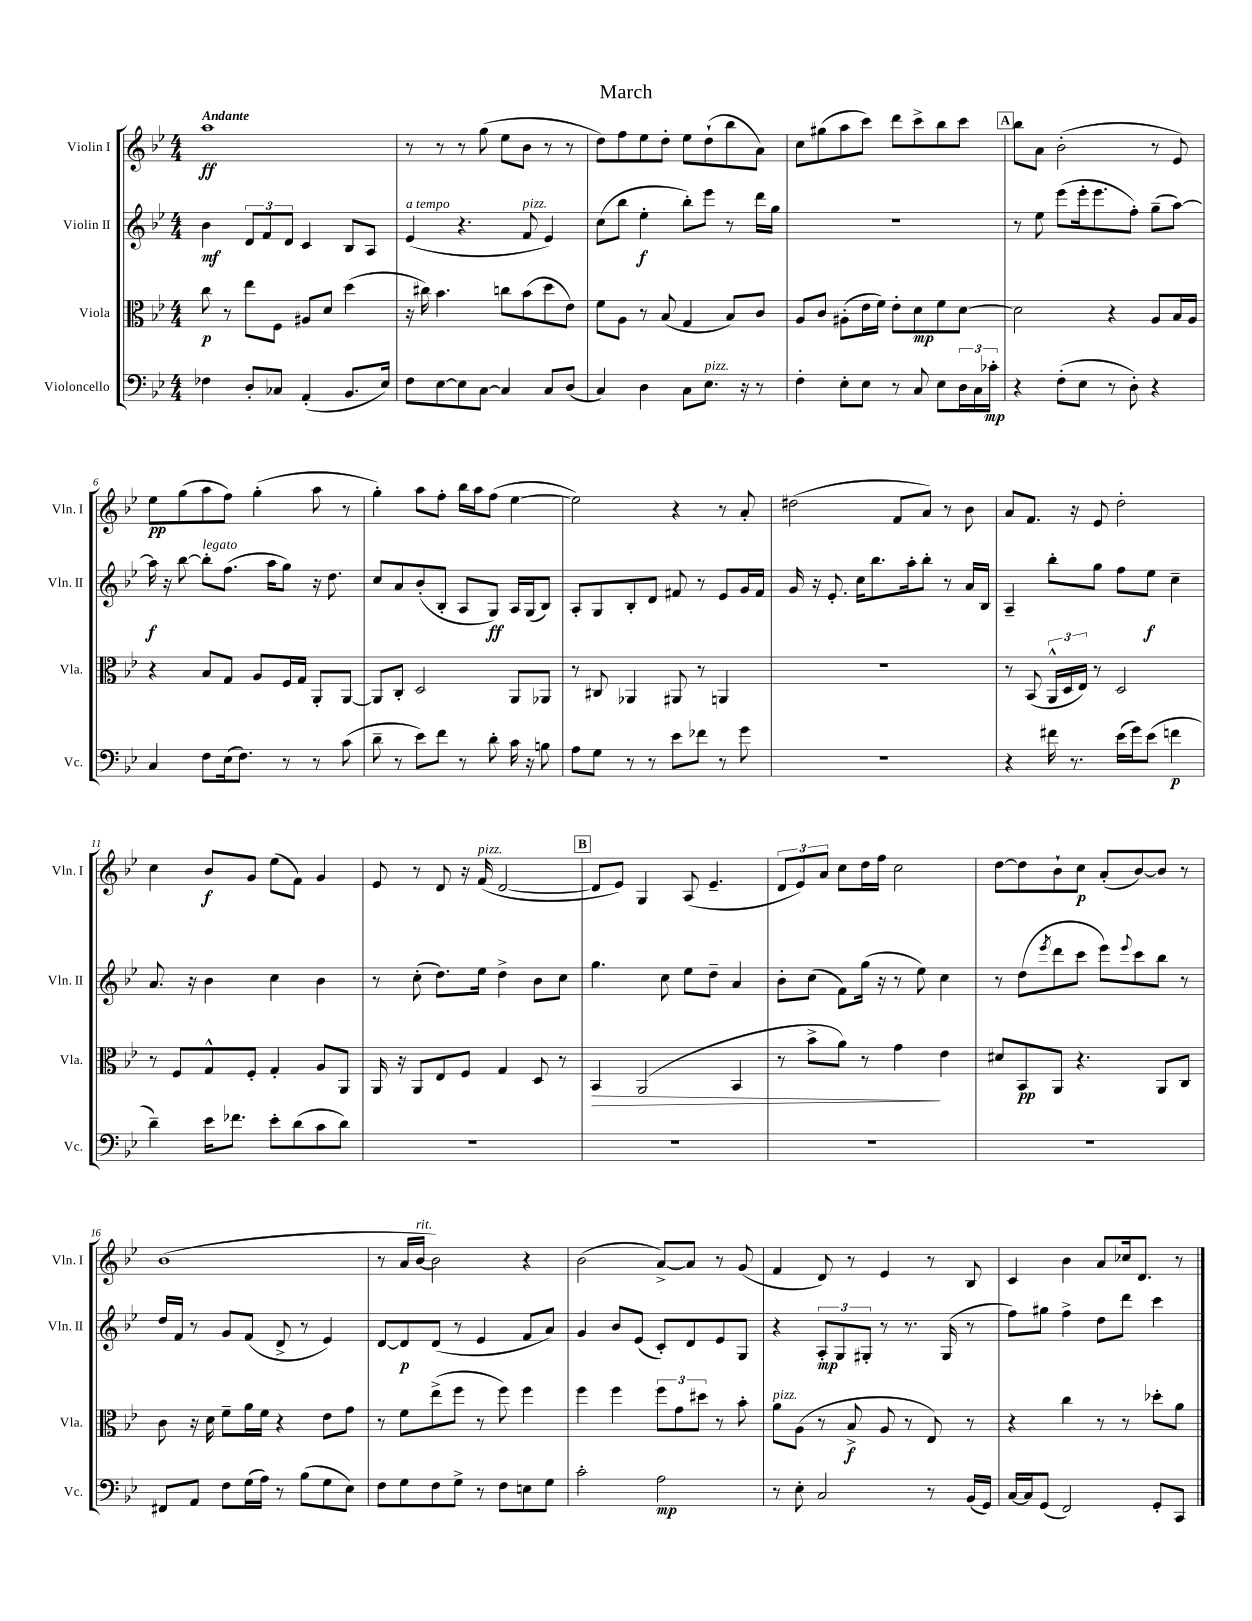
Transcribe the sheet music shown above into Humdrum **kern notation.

**kern	**kern	**kern	**kern
*staff4	*staff3	*staff2	*staff1
*clefF4	*clefC3	*clefG2	*clefG2
*k[b-e-]	*k[b-e-]	*k[b-e-]	*k[b-e-]
*M4/4	*M4/4	*M4/4	*M4/4
4F-\	8cc\	4b-\	1aa
.	8r	.	.
8D'/L	8ee-\L	12d/L	.
.	.	12f/	.
8C-/J	8F\J	.	.
.	.	12d/J	.
(4AA'/	8A#/L	4c/	.
.	8d/J	.	.
8.BB-/L	(4dd\	8B-/L	.
.	.	8A/J	.
16E-/Jk)	.	.	.
=	=	=	=
8F\L	16r	(4e-/	8r
.	16cc#\)	.	.
[8E-\	4.b-\	.	8r
8E-\]	.	4.r	8r
[8C\J	.	.	(8gg\
4C/]	8cc\L	.	8ee-\L
.	(8b-\	8f/	8b-\J
8C/L	8dd\	4e-/)	8r
(8D/J	8e-\J)	.	8r
=	=	=	=
4C/)	8f\L	(8cc\L	8dd\L)
.	8A\J	8bb-\J	8ff\
4D\	8r	4ee-'\	8ee-\
.	(8B-/	.	8dd'\J
8C\L	4G/	8bb-'\L)	8ee-\L
8.E-\J	.	8eee-\J	(8dd`\
.	8B-/L)	8r	8bb-\
16r	.	.	.
8r	8c/J	16ddd\LL	8a\J)
.	.	16gg\JJ	.
=	=	=	=
4F'\	8A/L	1r	8cc\L
.	8c/J	.	(8gg#\
8E-'\L	(8A#'\L	.	8aa\
8E-\J	16e-\L	.	8ccc\J)
.	16f\JJ)	.	.
8r	8e-'\L	.	8ddd\L
8C/	8d\	.	8ccc^\
8E-\L	8f\	.	8bb-\
24D\L	[8d\J	.	8ccc\J
24C\	.	.	.
24c-'\JJ	.	.	.
=	=	=	=
4r	2d\]	8r	8bb-\L
.	.	8ee-\	8a\J
(8F'\L	.	(8eee-\L	(2b-'\
8E-\J	.	16eee-'\k	.
.	.	8.eee-\	.
8r	4r	.	.
8D'\)	.	8ff'\J)	.
4r	8A/L	(8gg~\L	8r
.	16B-/L	[8aa\J)	8e-/)
.	16A/JJ	.	.
=	=	=	=
4C/	4r	16aa\]	8ee-\L
.	.	16r	.
.	.	[8bb-\	(8gg\
8F\L	8B-/L	8bb-'\]L	8aa\
(16E-\k	8G/J	(8.ff\J	8ff\J)
8.F\J)	.	.	.
.	8A/L	.	(4gg'\
.	.	16aa\LK	.
8r	16F/L	8gg\J)	.
.	16G/JJ	.	.
8r	8AA'/L	16r	8aa\
.	.	8.dd\	.
(8c\	[8AA/J	.	8r
=	=	=	=
8d~\	8AA/]L	8cc/L	4gg'\)
8r	8C'/J	8a/	.
8e-\L)	2D/	(8b-'/	8aa\L
8f\J	.	8B-'/J	8ff'\J
8r	.	8A/L	16bb-\LL
.	.	.	16aa\J
8d'\	.	8G/J)	(8ff\J
16c\	8AA/L	16A/LL	[4ee-\
16r	.	(16G/J	.
8B\	8AA-/J	8B-/J)	.
=	=	=	=
8A\L	8r	8A'/L	2ee-\])
8G\J	8C#/	8G/	.
8r	4AA-/	8B-'/	.
8r	.	8d/J	.
8e-\L	8AA#/	8f#/	4r
8f-\J	8r	8r	.
8r	4AA/	8e-/L	8r
8g\	.	16g/L	8a'/
.	.	16f#/JJ	.
=	=	=	=
1r	1r	16g/	(2dd#\
.	.	16r	.
.	.	8.e-'/	.
.	.	16cc\LK	.
.	.	8.bb-\	.
.	.	.	8f/L
.	.	16aa'\k	.
.	.	8bb-'\J	8a/J)
.	.	8r	8r
.	.	16a/LL	8b-\
.	.	16B-/JJ	.
=	=	=	=
4r	8r	4A~/	8a/L
.	(8BB-/	.	8.f/J
16f#\	24AA^^/LL	8bb-'\L	.
.	24D/	.	.
8.r	.	.	16r
.	24E-/JJ)	.	.
.	8r	8gg\J	8e-/
(16e-\LL	2D/	8ff\L	2dd'\
16g\J)	.	.	.
(8e-\J	.	8ee-\J	.
4f\	.	4cc~\	.
=	=	=	=
4d~\)	8r	8.a/	4cc\
.	8F/L	.	.
.	.	16r	.
16e-\LK	8G^^/	4b-\	8b-/L
8.f-\J	.	.	.
.	8F'/J	.	8g/J
8e-'\L	4G'/	4cc\	(8ee-\L
(8d\	.	.	8f\J)
8c\	8A/L	4b-\	4g/
8d\J)	8AA/J	.	.
=	=	=	=
1r	16AA/	8r	8e-/
.	16r	.	.
.	8AA/L	(8cc'\	8r
.	8E-/	8.dd\L)	8d/
.	8F/J	.	16r
.	.	16ee-\Jk	(16f/
.	4G/	4dd^\	[2d/
.	8D/	8b-\L	.
.	8r	8cc\J	.
=	=	=	=
1r	4BB-/	4.gg\	8d/]L
.	.	.	8e-/J)
.	(2AA/	.	4G/
.	.	8cc\	.
.	.	8ee-\L	(8A/
.	.	8dd~\J	4.e-~/
.	4BB-/	4a/	.
=	=	=	=
1r	8r	8b-'\L	12d/L
.	.	.	12e-/)
.	8b-^\L	(8cc\J	.
.	.	.	12a/J
.	8a\J)	8f\L)	8cc\L
.	8r	(16gg\Jk	16dd\L
.	.	16r	16ff\JJ
.	4g\	8r	2cc\
.	.	8ee-\)	.
.	4e-\	4cc\	.
=	=	=	=
1r	8d#/L	8r	[8dd\L
.	8BB-/	(8dd\L	8dd\]
.	.	8qeee-/	.
.	8AA/J	8ddd\	8b-`\
.	4.r	8ccc\J	8cc\J
.	.	8eee-\L)	(8a'/L
.	.	8qqeee-/	.
.	.	8ccc\	[8b-/)
.	8AA/L	8bb-\J	8b-/]J
.	8C/J	8r	8r
=	=	=	=
8FF#/L	8c\	16dd/LL	(1b-
.	.	16f/JJ	.
8AA/J	16r	8r	.
.	16d\	.	.
8F\L	8f~\L	8g/L	.
(16G\L	16a\L	(8f/J	.
16A\JJ)	16f\JJ	.	.
8r	4r	8d^/	.
(8B-\L	.	8r	.
8G\	8e-\L	4e-/)	.
8E-\J)	8g\J	.	.
=	=	=	=
8F\L	8r	[8d/L	8r
8G\	8f\L	8d/]	16a/LL
.	.	.	[16b-/JJ
8F\	(8ee-^\	(8d/J	2b-\])
8G^\J	8ff\J	8r	.
8r	8r	4e-/	.
8F\L	8ff\)	.	.
8E\	4ff\	8f/L	4r
8G\J	.	8a/J)	.
=	=	=	=
2c'\	4ff\	4g/	(2b-\
.	4ff\	8b-/L	.
.	.	(8e-/J	.
2A\	12ff\L	8c'/L)	[8a^/L)
.	12g\	.	.
.	.	8d/	8a/]J
.	12dd#\J	.	.
.	8r	8e-/	8r
.	8b-'\	8G/J	(8g/
=	=	=	=
8r	8a\L	4r	4f/
8E-'\	(8A\J	.	.
2C/	8r	12A'/L	8d/)
.	.	12G/	.
.	8B-^/	.	8r
.	.	12G#'/J	.
.	8A/	8r	4e-/
.	8r	8.r	.
8r	8E-/)	.	8r
.	.	(16G#/	.
(16BB-/LL	8r	8r	8B-/
16GG/JJ)	.	.	.
=	=	=	=
[16C/LL	4r	8ff\L)	4c/
16C/]J	.	.	.
(8GG/J	.	8gg#\J	.
2FF/)	4cc\	4ff^\	4b-\
.	8r	8dd\L	8a/L
.	8r	8ddd\J	16cc-/k
.	.	.	8.d/J
8GG'/L	8dd-'\L	4ccc\	.
8CC/J	8a\J	.	8r
==	==	==	==
*-	*-	*-	*-
